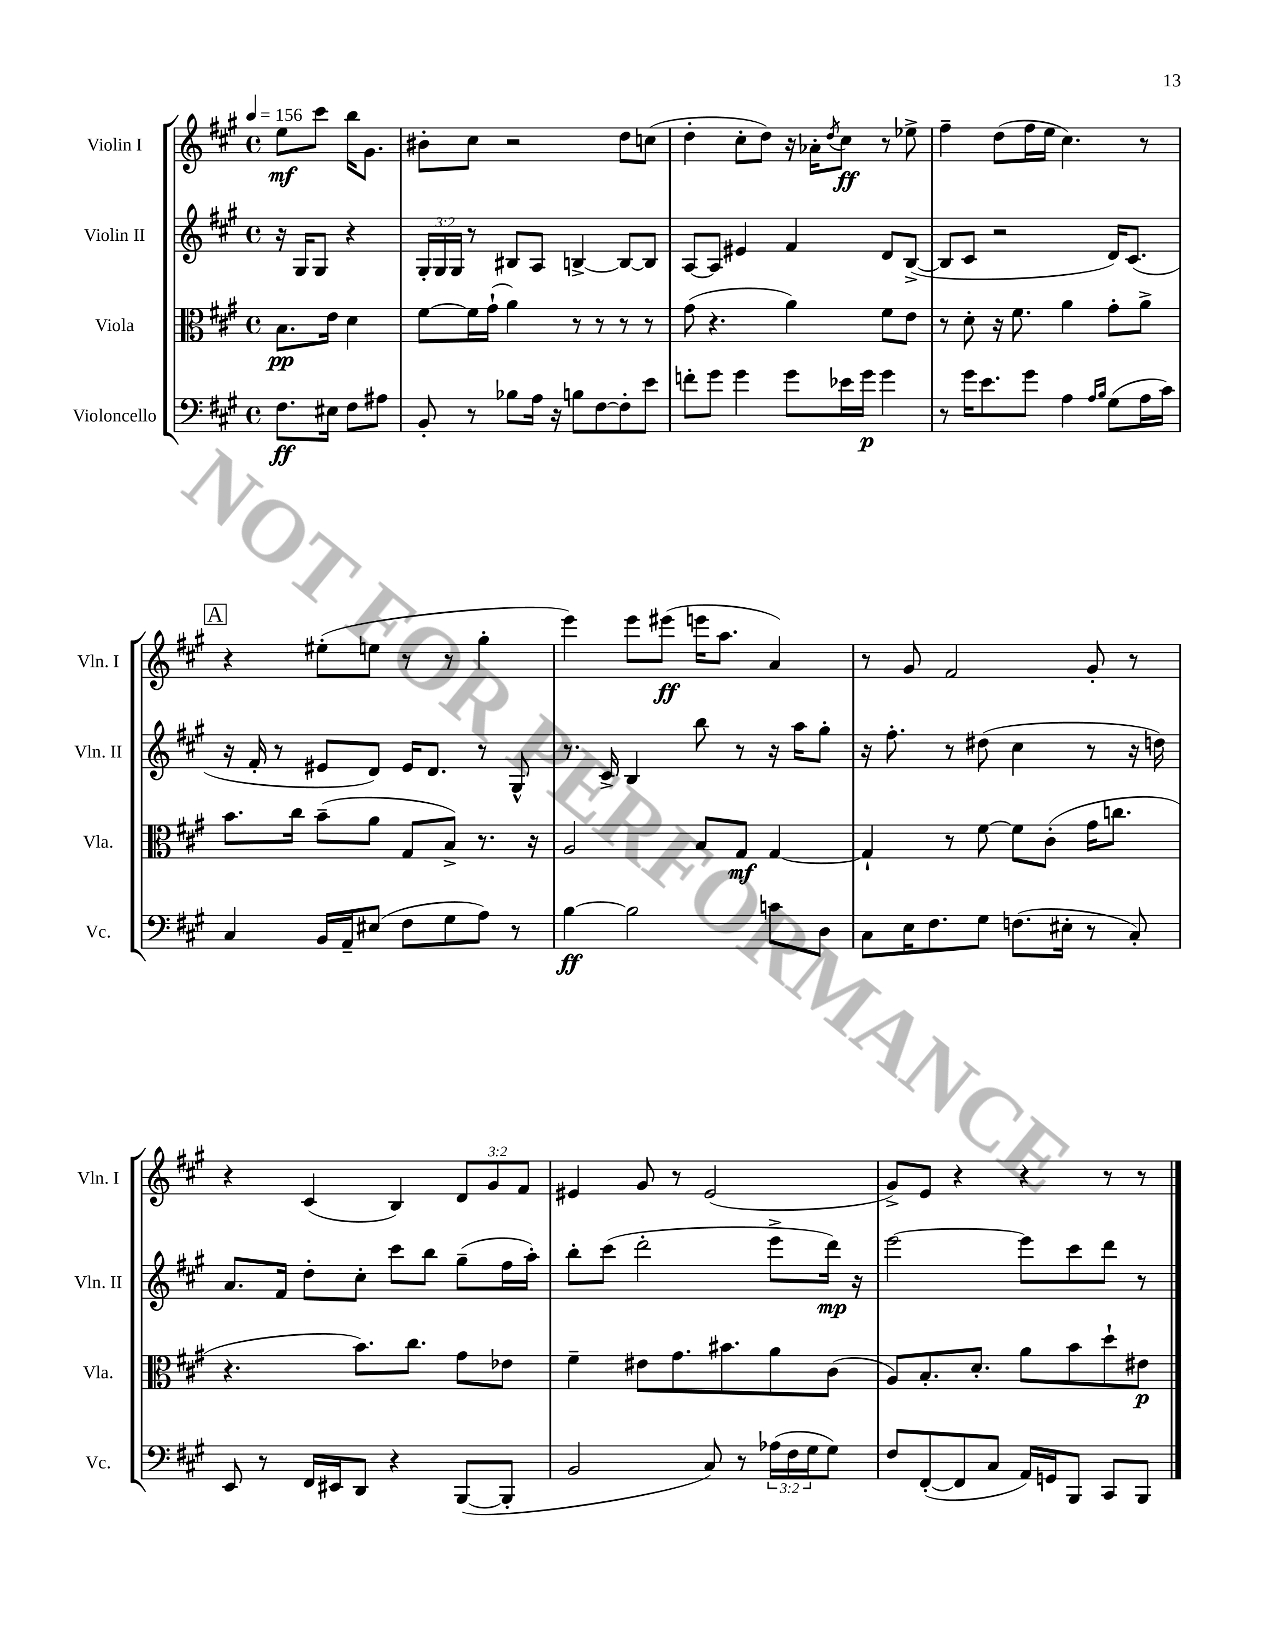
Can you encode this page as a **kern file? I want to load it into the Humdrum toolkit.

**kern	**kern	**kern	**kern
*staff4	*staff3	*staff2	*staff1
*clefF4	*clefC3	*clefG2	*clefG2
*k[f#c#g#]	*k[f#c#g#]	*k[f#c#g#]	*k[f#c#g#]
*M4/4	*M4/4	*M4/4	*M4/4
*met(c)	*met(c)	*met(c)	*met(c)
*MM156	*MM156	*MM156	*MM156
8.F#	8.B	16r	8ee
.	.	16G#	.
.	.	8G#	8ccc#
16E#	16e	.	.
8F#	4d	4r	16bb
.	.	.	8.g#
8A#	.	.	.
=	=	=	=
8BB'	[8f#	24G#'	8b#'
.	.	24G#	.
.	.	24G#	.
8r	16f#]	8r	8cc#
.	(16g#`	.	.
8B-	4a)	8B#	2r
16A	.	8A	.
16r	.	.	.
8B	8r	[4B^	.
[8F#	8r	.	.
8F#']	8r	8B_	8dd
8e	8r	8B]	(8cc
=	=	=	=
8f'	(8g#	[8A	4dd'
8g#	4.r	8A]	.
4g#	.	4e#	8cc#'
.	.	.	8dd)
8g#	4a)	4f#	16r
.	.	.	16a-'
.	.	.	8qdd
16e-	.	.	8cc#
16g#	.	.	.
4g#	8f#	8d	8r
.	8e	([8B^	8ee-^
=	=	=	=
8r	8r	8B]	4ff#~
16g#	8d'	8c#	.
8.e	.	.	.
.	16r	2r	(8dd
.	8.f#	.	.
8g#	.	.	16ff#
.	.	.	16ee
4A	4a	.	4.cc#)
16qqA	.	.	.
16qqB	.	.	.
(8G#	8g#'	16d)	.
.	.	(8.c#	.
16A	8a^	.	8r
16c#)	.	.	.
=	=	=	=
4C#	8.b	16r	4r
.	.	16f#'	.
.	.	8r	.
.	16cc#	.	.
16BB	(8b~	8e#	(8ee#'
16AA~	.	.	.
(8E#	8a	8d)	8ee
8F#	8G#	16e#	8r
.	.	8.d	.
8G#	8B^)	.	8r
8A)	8.r	8r	4gg#'
8r	.	8G#^^	.
.	16r	.	.
=	=	=	=
[4B	2A	8.r	4eee)
.	.	16c#^	.
2B]	.	4B	8eee
.	.	.	(8eee#
.	8B	8bb	16eee
.	.	.	8.aa
.	8G#	8r	.
8c	[4G#	16r	4a)
.	.	16aa	.
8D	.	8gg#'	.
=	=	=	=
8C#	4G#`]	16r	8r
.	.	8.ff#'	.
16E	.	.	8g#
8.F#	.	.	.
.	8r	8r	2f#
8G#	[8f#	(8dd#	.
(8.F	8f#]	4cc#	.
.	(8c#'	.	.
16E#'	.	.	.
8r	16g#	8r	8g#'
.	8.cc	.	.
8C#')	.	16r	8r
.	.	16dd)	.
=	=	=	=
8EE	4.r	8.a	4r
8r	.	.	.
.	.	16f#	.
16FF#	.	8dd'	(4c#
16EE#	.	.	.
8DD	8.b)	8cc#'	.
4r	.	8ccc#	4B)
.	8.cc#	.	.
.	.	8bb	.
([8BBB	8g#	(8gg#~	12d
.	.	.	12g#
8BBB']	8e-	16ff#	.
.	.	.	12f#
.	.	16aa')	.
=	=	=	=
2BB	4f#~	8bb'	4e#
.	.	(8ccc#	.
.	8e#	2ddd'	8g#
.	8.g#	.	8r
8C#)	.	.	(2e#
.	8.b#	.	.
8r	.	.	.
(24A-	8a	8eee^	.
24F#	.	.	.
24G#	.	.	.
8G#)	(8c#	16ddd)	.
.	.	16r	.
=	=	=	=
8F#	8A)	[2eee	8g#^)
([8FF#'	8.B'	.	8e
8FF#]	.	.	4r
.	8.d'	.	.
8C#	.	.	.
16AA)	8a	8eee]	4r
16GG	.	.	.
8BBB	8b	8ccc#	.
8CC#	8dd`	8ddd	8r
8BBB	8e#	8r	8r
==	==	==	==
*-	*-	*-	*-
